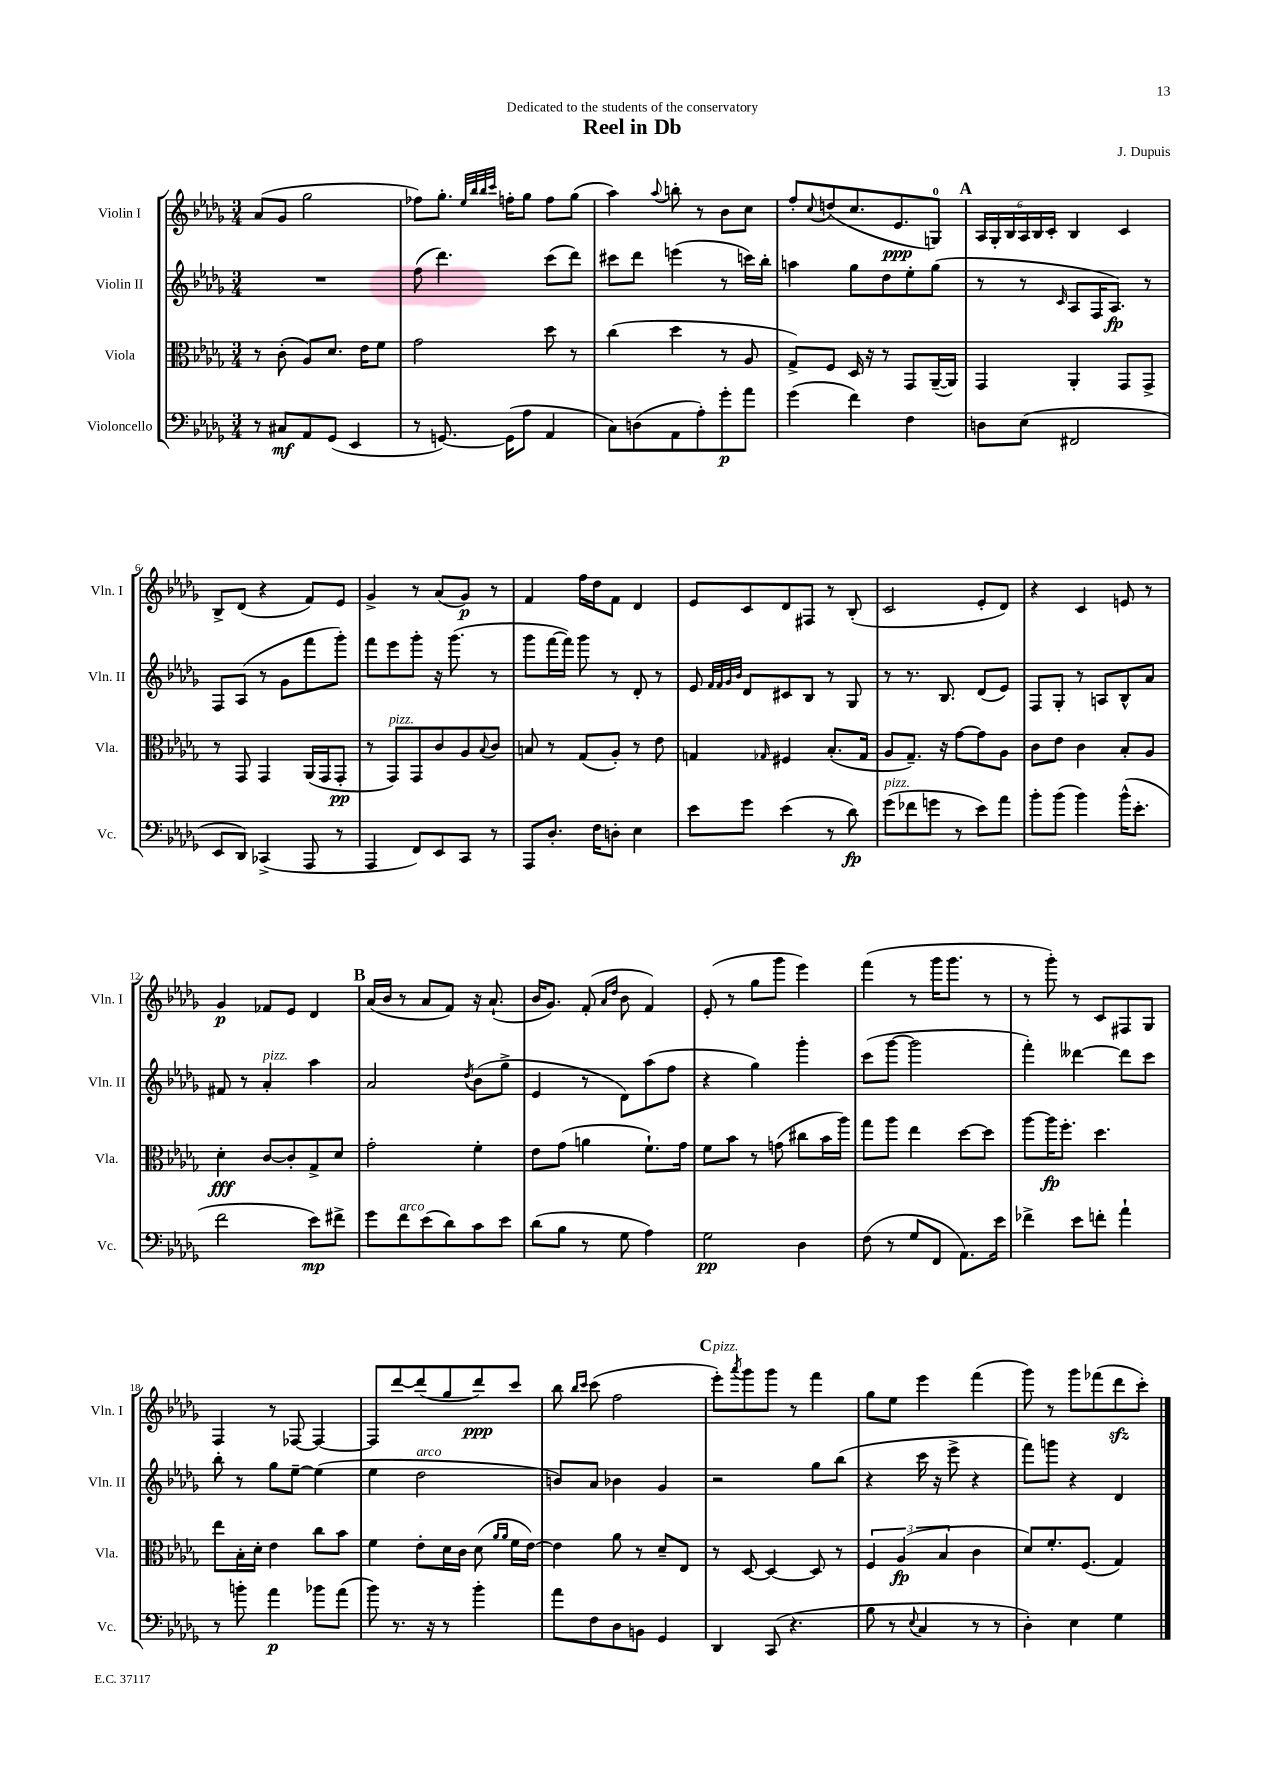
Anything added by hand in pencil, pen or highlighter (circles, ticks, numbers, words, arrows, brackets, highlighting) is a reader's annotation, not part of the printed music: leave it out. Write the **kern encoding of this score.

**kern	**dynam	**kern	**dynam	**kern	**dynam	**kern	**dynam
*part4	*part4	*part3	*part3	*part2	*part2	*part1	*part1
*staff4	*staff4	*staff3	*staff3	*staff2	*staff2	*staff1	*staff1
*I"Violoncello	*	*I"Viola	*	*I"Violin II	*	*I"Violin I	*
*I'Vc.	*	*I'Vla.	*	*I'Vln. II	*	*I'Vln. I	*
*clefF4	*	*clefC3	*	*clefG2	*	*clefG2	*
*k[b-e-a-d-g-]	*	*k[b-e-a-d-g-]	*	*k[b-e-a-d-g-]	*	*k[b-e-a-d-g-]	*
*M3/4	*	*M3/4	*	*M3/4	*	*M3/4	*
=1	=1	=1	=1	=1	=1	=1	=1
8r	.	8r	.	2.r	.	(8a-/L	.
8C#X/L	mf	(8c'\	.	.	.	8g-/J	.
8AA-/	.	8A-/L)	.	.	.	2gg-\	.
(8GG-/J	.	8.d-/J	.	.	.	.	.
4EE-/	.	.	.	.	.	.	.
.	.	16e-\KL	.	.	.	.	.
.	.	8f\J	.	.	.	.	.
=2	=2	=2	=2	=2	=2	=2	=2
8r	.	2g-\	.	(8ff\	.	8ff-X\L)	.
[8.GGn/)	.	.	.	4.ddd-\)	.	8.gg-'\J	.
.	.	.	.	.	.	32qqee-/LLL	.
.	.	.	.	.	.	32qqbb-/	.
.	.	.	.	.	.	32qqbb-/	.
.	.	.	.	.	.	32qqccc/JJJ	.
(16GG\KL]	.	.	.	.	.	16ffn'\KL	.
8A-\J	.	.	.	.	.	8gg-\J	.
4AA-/	.	8dd-\	.	(8ccc\L	.	8ff\L	.
.	.	8r	.	8ddd-\J)	.	(8gg-\J	.
=3	=3	=3	=3	=3	=3	=3	=3
8C\L)	.	(4cc\	.	8ccc#X\L	.	4aa-\)	.
(8Dn\	.	.	.	8ddd-\J	.	.	.
.	.	.	.	.	.	8qqaa-/	.
8AA-\	.	4dd-\	.	(4eeen\	.	8bbn'\	.
8A-'\)	.	.	.	.	.	8r	.
8g-'\	p	8r	.	8r	.	8b-\L	.
8a-\J	.	8A-/	.	16cccn\LL)	.	8cc\J	.
.	.	.	.	16bb-'\JJ	.	.	.
=4	=4	=4	=4	=4	=4	=4	=4
(4g-\	.	8G-^/L)	.	4aan\	.	8ff'/L	.
.	.	.	.	.	.	8qqcc/	.
.	.	8F/J	.	.	.	(8ddn/	.
4f\)	.	16D-/	.	8gg-\L	.	8.cc/	.
.	.	16r	.	.	.	.	.
.	.	8r	.	8dd-\	.	.	.
.	.	.	.	.	.	8.e-/	ppp
4F\	.	8GG-/L	.	8ee-'\	.	.	.
.	.	([16AA-~/L	.	(8gg-\J	.	8Gn/J)	.
.	.	16AA-/JJ])	.	.	.	.	.
!!LO:REH:place=s1:t=A
=5	=5	=5	=5	=5	=5	=5	=5
8Dn\L	.	4GG-/	.	8r	.	24A-/LL	.
.	.	.	.	.	.	24G-'/	.
.	.	.	.	.	.	24B-/	.
(8E-\J	.	.	.	8r	.	24A-/	.
.	.	.	.	.	.	24B-/	.
.	.	.	.	.	.	24c'/JJ	.
.	.	.	.	16qqc/	.	.	.
2FF#X/	.	4AA-'/	.	8A-/L	.	4B-/	.
.	.	.	.	16F/K	.	.	.
.	.	.	.	8.A-/J)	fp	.	.
.	.	8GG-/L	.	.	.	4c/	.
.	.	8GG-^/J	.	8r	.	.	.
!!LO:LB:g=z
=6	=6	=6	=6	=6	=6	=6	=6
8EE-/L	.	8r	.	8F/L	.	8B-^/L	.
8DD-/J)	.	8GG-/	.	(8A-/J	.	(8d-/J	.
(4CC-X^/	.	4GG-/	.	8r	.	4r	.
.	.	.	.	8g-\L	.	.	.
8AAA-/	.	(16AA-/LL	.	8fff\	.	8f/L)	.
.	.	16GG-/J	.	.	.	.	.
8r	.	8GG-'/J	pp	8ggg-'\J)	.	8e-/J	.
=7	=7	=7	=7	=7	=7	=7	=7
4AAA-/	.	8r	.	8fff\L	.	4g-^/	.
!	!	!LO:TX:a:i:t=pizz.	!	!	!	!	!
.	.	8GG-/L)	.	8eee-\	.	.	.
8FF/L)	.	8GG-/	.	8ggg-'\J	.	8r	.
8EE-/	.	8c/	.	16r	.	(8a-/L	.
.	.	.	.	(8.ggg-\	.	.	.
8CC/J	.	8A-/	.	.	.	8g-/J)	p
.	.	8qqB-/	.	.	.	.	.
8r	.	8c/J	.	8r	.	8r	.
=8	=8	=8	=8	=8	=8	=8	=8
8AAA-/L	.	8Bn/	.	8ggg-\L	.	4f/	.
8.D-'/J	.	8r	.	[16fff\L	.	.	.
.	.	.	.	16fff\JJ])	.	.	.
.	.	(8G-/L	.	8ggg-\	.	16ff\LL	.
16F\KL	.	.	.	.	.	16dd-\J	.
8Dn'\J	.	8A-'/J)	.	8r	.	8f\J	.
4E-\	.	8r	.	8d-'/	.	4d-/	.
.	.	8e-\	.	8r	.	.	.
=9	=9	=9	=9	=9	=9	=9	=9
8e-\L	.	4Gn/	.	8e-/	.	8e-/L	.
.	.	.	.	32qqf/LLL	.	.	.
.	.	.	.	32qqf/	.	.	.
.	.	.	.	32qqg-/	.	.	.
.	.	.	.	32qqb-/JJJ	.	.	.
8g-\J	.	.	.	8d-/L	.	8c/	.
.	.	16qqG-X/	.	.	.	.	.
(4e-\	.	4F#X/	.	8c#X/	.	8d-/	.
.	.	.	.	8B-/J	.	8F#X/J	.
8r	.	(8.B-'/L	.	8r	.	8r	.
8d-\)	fp	.	.	8G-/	.	(8B-'/	.
.	.	16G-/Jk	.	.	.	.	.
=10	=10	=10	=10	=10	=10	=10	=10
!LO:TX:a:i:t=pizz.	!	!	!	!	!	!	!
(8g-\L	.	8A-/L	.	8r	.	2c/	.
8f-X\	.	8.G-~/J)	.	8.r	.	.	.
8gn\J	.	.	.	.	.	.	.
.	.	16r	.	8.B-/	.	.	.
8r	.	[8g-\L	.	.	.	.	.
8e-\L)	.	8g-\]	.	(8d-/L	.	8e-'/L	.
8a-\J	.	8A-\J	.	8e-/J)	.	8d-/J)	.
=11	=11	=11	=11	=11	=11	=11	=11
8b-'\L	.	8c\L	.	8F/L	.	4r	.
(8b-\J	.	8e-\J	.	8G-'/J	.	.	.
4b-\)	.	4c\	.	8r	.	4c/	.
.	.	.	.	8An/L	.	.	.
(16b-^^\KL	.	8B-'/L	.	8B-^^/	.	8en/	.
8.e-'\J	.	.	.	.	.	.	.
.	.	8A-/J	.	8a-/J	.	8r	.
!!LO:LB:g=z
=12	=12	=12	=12	=12	=12	=12	=12
2f\	.	4d-'\	fff	8f#X/	.	4g-/	p
.	.	.	.	8r	.	.	.
!	!	!	!	!LO:TX:a:i:t=pizz.	!	!	!
.	.	[8c/L	.	4a-'/	.	8f-X/L	.
.	.	8c'/]	.	.	.	8e-/J	.
8e-\L)	mp	8G-^/	.	4aa-\	.	4d-/	.
8f#X^\J	.	8d-/J	.	.	.	.	.
!!LO:REH:place=s1:t=B
=13	=13	=13	=13	=13	=13	=13	=13
8g-\L	.	2g-'\	.	2a-/	.	(16a-/LL	.
.	.	.	.	.	.	16b-/JJ	.
!LO:TX:a:i:t=arco	!	!	!	!	!	!	!
8f\	.	.	.	.	.	8r	.
(8e-\	.	.	.	.	.	8a-/L	.
8d-\)	.	.	.	.	.	8f/J)	.
.	.	.	.	8qdd-/	.	.	.
8c\	.	4f'\	.	(8b-\L	.	16r	.
.	.	.	.	.	.	(8.a-`/	.
8e-\J	.	.	.	8gg-^\J	.	.	.
=14	=14	=14	=14	=14	=14	=14	=14
(8d-\L	.	8e-\L	.	4e-/	.	16b-/KL	.
.	.	.	.	.	.	8.g-/J)	.
8B-\J	.	(8g-\J	.	.	.	.	.
8r	.	4an\	.	8r	.	(8f'/	.
.	.	.	.	.	.	16qqa-/LL	.
.	.	.	.	.	.	16qqdd-/JJ	.
8G-\	.	.	.	8d-\L)	.	8b-\	.
4A-\)	.	8.f`\L)	.	(8aa-\	.	4f/)	.
.	.	.	.	8ff\J	.	.	.
.	.	16g-\Jk	.	.	.	.	.
=15	=15	=15	=15	=15	=15	=15	=15
2G-\	pp	8f\L	.	4r	.	(8e-'/	.
.	.	8b-\J	.	.	.	8r	.
.	.	8r	.	4gg-\)	.	8gg-\L	.
.	.	(8gn\	.	.	.	8ggg-\J	.
4D-\	.	8cc#X\L	.	4ggg-'\	.	4eee-\)	.
.	.	16b-\L	.	.	.	.	.
.	.	16aa-\JJ)	.	.	.	.	.
=16	=16	=16	=16	=16	=16	=16	=16
(8F\	.	8gg-\L	.	(8ccc\L	.	(4fff\	.
8r	.	8aa-\J	.	[8ggg-\J	.	.	.
8G-/L	.	4ee-\	.	2ggg-\]	.	8r	.
8FF/J	.	.	.	.	.	16ggg-\KL	.
.	.	.	.	.	.	8.ggg-\J	.
8.AA-\L)	.	[8dd-\L	.	.	.	.	.
.	.	8dd-\J]	.	.	.	8r	.
16e-\Jk	.	.	.	.	.	.	.
=17	=17	=17	=17	=17	=17	=17	=17
4f-X^\	.	[8aa-\L	.	4fff'\)	.	8r	.
.	.	16aa-\K]	fp	.	.	8ggg-'\)	.
.	.	8.ff'\J	.	.	.	.	.
8e-\L	.	.	.	[4ddd--X\	.	8r	.
8fn'\J	.	4.dd-\	.	.	.	8c/L	.
4a-`\	.	.	.	8ddd--\L]	.	8F#X/	.
.	.	.	.	8ccc\J	.	8G-/J	.
!!LO:LB:g=z
=18	=18	=18	=18	=18	=18	=18	=18
8r	.	8ee-\L	.	8bb-'\	.	4F/	.
8bn'\	.	16B-'\L	.	8r	.	.	.
.	.	16d-'\JJ	.	.	.	.	.
4a-\	p	4e-\	.	8gg-\L	.	8r	.
.	.	.	.	[8ee-~\J	.	[8F-X/	.
8b-X\L	.	8cc\L	.	(4ee-\]	.	4F-/_	.
(8a-\J	.	8b-\J	.	.	.	.	.
=19	=19	=19	=19	=19	=19	=19	=19
8b-\)	.	4f\	.	4ee-\	.	8F-/L]	.
8.r	.	.	.	.	.	[8ddd-/	.
!	!	!	!	!LO:TX:a:i:t=arco	!	!	!
.	.	8e-'\L	.	2dd-\	.	(8ddd-/]	.
16r	.	.	.	.	.	.	.
8r	.	16d-\L	.	.	.	8gg-/	.
.	.	16c\JJ	.	.	.	.	.
4b-'\	.	(8d-\	.	.	.	8ddd-/)	ppp
.	.	16qqa-/LL	.	.	.	.	.
.	.	16qqa-/JJ	.	.	.	.	.
.	.	16f\LL	.	.	.	8ccc/J	.
.	.	[16e-\JJ)	.	.	.	.	.
=20	=20	=20	=20	=20	=20	=20	=20
8a-\L	.	4e-\]	.	8bn/L)	.	8bb-\	.
.	.	.	.	.	.	16qqbb-/LL	.
.	.	.	.	.	.	16qqccc/JJ	.
8F\	.	.	.	8a-/J	.	(8ccc\	.
8D-\	.	8a-\	.	4b-X\	.	2ff\	.
8BBn\J	.	8r	.	.	.	.	.
4GG-/	.	8d-~/L	.	4g-/	.	.	.
.	.	8E-/J	.	.	.	.	.
!!LO:REH:place=s1:t=C
=21	=21	=21	=21	=21	=21	=21	=21
!	!	!	!	!	!	!LO:TX:a:i:t=pizz.	!
4DD-/	.	8r	.	2r	.	8eee-'\L)	.
.	.	.	.	.	.	8qaaa-/	.
.	.	[8D-/	.	.	.	8ggg-\	.
(8CC/	.	4D-/_	.	.	.	8ggg-\J	.
4.r	.	.	.	.	.	8r	.
.	.	8D-/]	.	8gg-\L	.	4fff\	.
.	.	8r	.	(8bb-\J	.	.	.
=22	=22	=22	=22	=22	=22	=22	=22
8B-\	.	6F/	.	4r	.	8gg-\L	.
8r	.	.	.	.	.	8ee-\J	.
.	.	(6A-/	fp	.	.	.	.
8qqE-/	.	.	.	.	.	.	.
4C/	.	.	.	16ccc\	.	4eee-\	.
.	.	.	.	16r	.	.	.
.	.	6B-/	.	.	.	.	.
.	.	.	.	8eee-^\	.	.	.
8r	.	4c\	.	4r	.	(4fff\	.
8r	.	.	.	.	.	.	.
=23	=23	=23	=23	=23	=23	=23	=23
4D-'\)	.	8d-/L)	.	8fff\L)	.	8ggg-\)	.
.	.	8.f'/	.	8gggn\J	.	8r	.
4E-\	.	.	.	4r	.	8ggg-\L	.
.	.	(8.F/J	.	.	.	.	.
.	.	.	.	.	.	(8fff-X\	.
4G-\	.	4G-/)	.	4d-/	.	8ddd-zz\	.
.	.	.	.	.	.	8ccc'\J)	.
==	==	==	==	==	==	==	==
*-	*-	*-	*-	*-	*-	*-	*-
